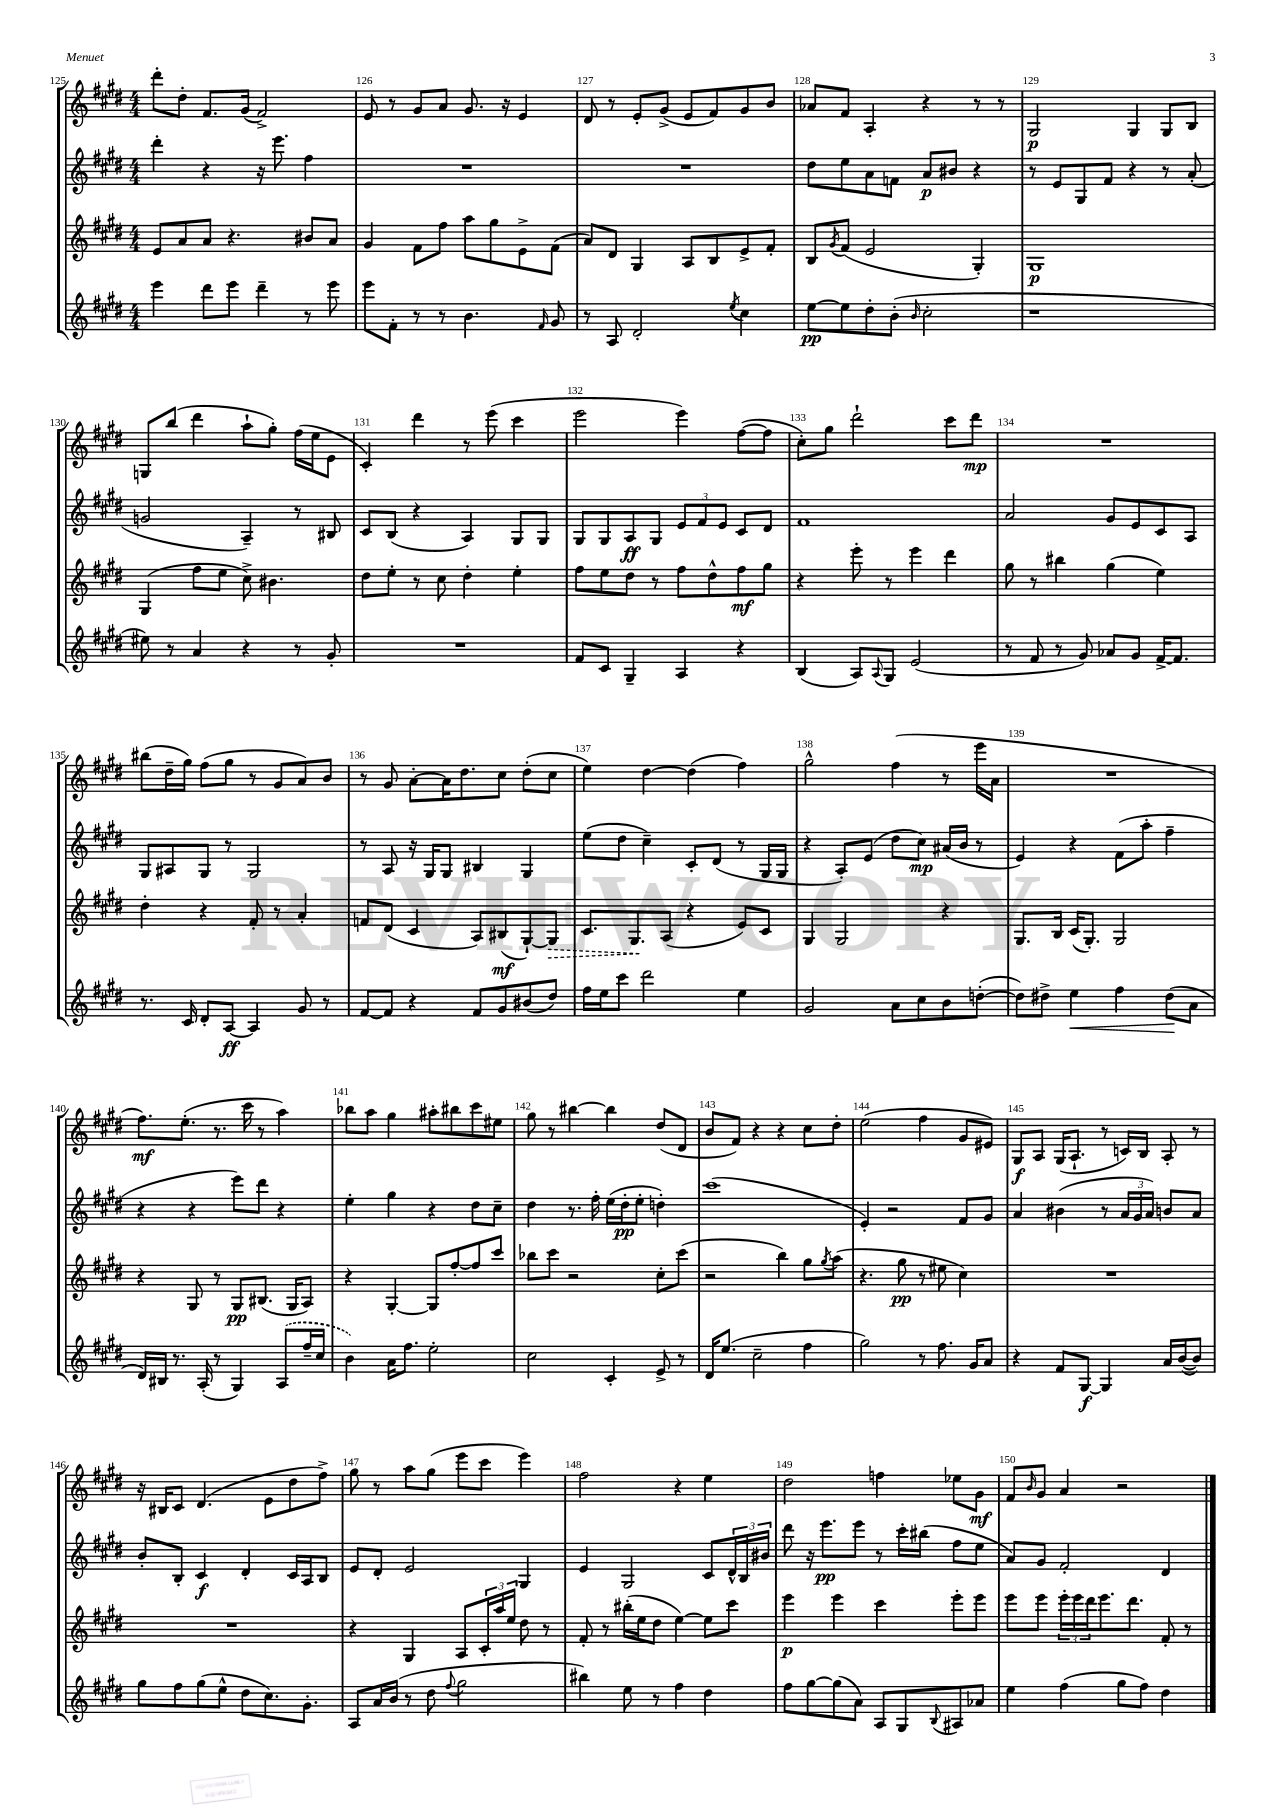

**kern	**kern	**kern	**kern
*staff4	*staff3	*staff2	*staff1
*clefG2	*clefG2	*clefG2	*clefG2
*k[f#c#g#d#]	*k[f#c#g#d#]	*k[f#c#g#d#]	*k[f#c#g#d#]
*M4/4	*M4/4	*M4/4	*M4/4
4eee\	8e/L	4ddd#'\	8ddd#'\L
.	8a/	.	8dd#'\J
8ddd#\L	8a/J	4r	8.f#/L
8eee\J	4.r	.	.
.	.	.	(16g#/Jk
4ddd#~\	.	16r	2f#^/)
.	.	8.eee\	.
8r	8b#/L	4ff#\	.
8eee\	8a/J	.	.
=	=	=	=
8eee\L	4g#/	1r	8e/
8f#'\J	.	.	8r
8r	8f#\L	.	8g#/L
8r	8ff#\J	.	8a/J
4.b\	8aa\L	.	8.g#/
.	8gg#\	.	.
.	.	.	16r
.	8e^\	.	4e/
16qqf#/	.	.	.
8g#/	(8f#\J	.	.
=	=	=	=
8r	8a/L)	1r	8d#/
8A/	8d#/J	.	8r
2d#'/	4G#/	.	8e'/L
.	.	.	(8g#^/J
.	8A/L	.	8e/L
.	8B/	.	8f#/)
8qee/	.	.	.
4cc#\	8e^/	.	8g#/
.	8f#'/J	.	8b/J
=	=	=	=
[8ee\L	8B/L	8dd#\L	8a-/L
.	8qg#/	.	.
8ee\]	(8f#/J	8ee\	8f#/J
8dd#'\	2e/	8a\	4A'/
(8b'\J	.	8f\J	.
16qqb/	.	.	.
2cc#'\	.	8a/L	4r
.	.	8b#/J	.
.	4G#'/)	4r	8r
.	.	.	8r
=	=	=	=
1r	1G#	8r	2G#/
.	.	8e/L	.
.	.	8G#/	.
.	.	8f#/J	.
.	.	4r	4G#/
.	.	8r	8G#/L
.	.	(8a'/	8B/J
=	=	=	=
8ee#\)	(4G#/	2g/	8G/L
8r	.	.	(8bb/J
4a/	8ff#\L	.	4ddd#\
.	8ee\J	.	.
4r	8cc#^\)	4A~/)	8aa`\L
.	4.b#\	.	8gg#'\J)
8r	.	8r	(16ff#\LL
.	.	.	16ee\J
8g#'/	.	8B#/	8e\J
=	=	=	=
1r	8dd#\L	8c#/L	4c#'/)
.	8ee'\J	(8B/J	.
.	8r	4r	4ddd#\
.	8cc#\	.	.
.	4dd#'\	4A/)	8r
.	.	.	(8eee\
.	4ee'\	8G#/L	4ccc#\
.	.	8G#/J	.
=	=	=	=
8f#/L	8ff#\L	8G#/L	2eee\
8c#/J	8ee\	8G#/	.
4G#~/	8dd#\J	8A/	.
.	8r	8G#/J	.
4A/	8ff#\L	12e/L	4eee\)
.	.	12f#/	.
.	8dd#^^\	.	.
.	.	12e/J	.
4r	8ff#\	8c#/L	([8ff#\L
.	8gg#\J	8d#/J	8ff#\]J
=	=	=	=
(4B/	4r	1f#	8cc#'\L)
.	.	.	8gg#\J
8A/L)	8eee'\	.	2ddd#`\
8qqA/	.	.	.
8G#/J	8r	.	.
(2e/	4eee\	.	.
.	4ddd#\	.	8ccc#\L
.	.	.	8ddd#\J
=	=	=	=
8r	8gg#\	2a/	1r
8f#/	8r	.	.
8r	4bb#\	.	.
8g#/)	.	.	.
8a-/L	(4gg#\	8g#/L	.
8g#/J	.	8e/	.
[16f#^/LK	4ee\)	8c#/	.
8.f#/]J	.	.	.
.	.	8A/J	.
=	=	=	=
8.r	4dd#'\	8G#/L	(8bb#\L
.	.	8A#/	16dd#~\L
16c#/	.	.	16gg#\JJ)
8d#'/L	4r	8G#/J	(8ff#\L
[8A/J	.	8r	8gg#\J
4A/]	8f#'/	2G#/	8r
.	8r	.	8g#/L
8g#/	4a'/	.	8a/)
8r	.	.	8b/J
=	=	=	=
[8f#/L	8f/L	8r	8r
8f#/]J	(8d#/J	8A/	8g#/
4r	4c#/	16r	[8a'\L
.	.	16G#/LK	.
.	.	8G#/J	16a\]K
.	.	.	8.dd#\
8f#/L	8A/L)	4B#/	.
8g#/	(8B#/	.	8cc#\J
(8b#/	[8G#`/)	4G#/	(8dd#'\L
8dd#/J)	8G#/]J	.	8cc#\J
=	=	=	=
16ff#\LL	8.c#/L	(8ee\L	4ee\)
16ee\J	.	.	.
8ccc#\J	.	8dd#\J	.
.	8.G#/	.	.
2ddd#\	.	4cc#~\)	[4dd#\
.	(8A/J	.	.
.	4r	8c#'/L	(4dd#\]
.	.	(8d#/J	.
4ee\	8e/L)	8r	4ff#\)
.	8c#/J	16G#/LL	.
.	.	16G#/JJ	.
=	=	=	=
2g#/	4G#/	4r	2gg#^^\
.	2G#/	8A'/L)	.
.	.	(8e/J	.
8a\L	.	8dd#\L	(4ff#\
8cc#\	.	8cc#\J)	.
8b\	4r	(16a#/LL	8r
.	.	16b/JJ	.
([8dd'\J	.	8r	16eee\LL
.	.	.	16a\JJ
=	=	=	=
8dd\]L)	8.G#/L	4e/)	1r
8dd#^\J	.	.	.
.	16B/Jk	.	.
4ee\	(16c#/LK	4r	.
.	8.G#'/J)	.	.
4ff#\	2G#/	(8f#\L	.
.	.	8aa'\J	.
(8dd#\L	.	4ff#~\	.
8a\J	.	.	.
=	=	=	=
16d#/LL)	4r	4r	8.ff#\L)
16B#/JJ	.	.	.
8.r	.	.	.
.	.	.	(8.ee'\J
.	8G#/	4r	.
(16A'/	.	.	.
8r	8r	.	8.r
4G#/)	8G#/L	8eee\L)	.
.	.	.	16ccc#\
.	(8.B#/J	8ddd#\J	8r
(8A/L	.	4r	4aa\)
.	16G#/LK	.	.
16ff#~/L	8A/J)	.	.
16cc#/JJ	.	.	.
=	=	=	=
4b\)	4r	4ee'\	8bb-\L
.	.	.	8aa\J
16a\LK	[4G#'/	4gg#\	4gg#\
8.ff#\J	.	.	.
2ee'\	8G#/]L	4r	8aa#'\L
.	[8ff#'/	.	8bb#\
.	8ff#/]	8dd#\L	8ccc#\
.	8ccc#/J	8cc#~\J	8ee#\J
=	=	=	=
2cc#\	8bb-\L	4dd#\	8gg#\
.	8ccc#\J	.	8r
.	2r	8.r	[4bb#\
.	.	16ff#'\	.
4c#'/	.	(16ee\LL	4bb#\]
.	.	16dd#'\J	.
.	.	8ee'\J	.
8e^/	8cc#'\L	4dd'\)	(8dd#/L
8r	(8ccc#\J	.	8d#/J
=	=	=	=
16d#/LK	2r	(1ccc#	8b/L
(8.ee/J	.	.	.
.	.	.	8f#/J)
2cc#~\	.	.	4r
.	4bb\)	.	4r
4ff#\	8gg#\L	.	8cc#\L
.	8qgg#/	.	.
.	(8aa\J	.	8dd#'\J
=	=	=	=
2gg#\)	4.r	4e'/)	(2ee\
.	.	2r	.
.	8gg#\	.	.
8r	8r	.	4ff#\
8.ff#\	8ee#\	.	.
.	4cc#\)	8f#/L	8g#/L
16g#/LK	.	.	.
8a/J	.	8g#/J	8e#/J)
=	=	=	=
4r	1r	4a/	8G#/L
.	.	.	8A/J
8f#/L	.	(4b#\	(16G#/LK
.	.	.	8.A`/J
[8G#/J	.	.	.
4G#/]	.	8r	8r
.	.	24a/LL	16c/LL)
.	.	24g#/	.
.	.	.	16B/JJ
.	.	24a/JJ)	.
16a/LL	.	8b/L	8A'/
([16b/J	.	.	.
8b/]J)	.	8a/J	8r
=	=	=	=
8gg#\L	1r	8b'/L	16r
.	.	.	16B#/LK
8ff#\	.	8B'/J	8c#/J
(8gg#\	.	4c#/	(4.d#/
8ee^^\J	.	.	.
8dd#\L	.	4d#'/	.
8.cc#\)	.	.	8e\L
.	.	16c#/LL	8dd#\
8.g#'\J	.	16A/J	.
.	.	8B/J	8ff#^\J)
=	=	=	=
8A/L	4r	8e/L	8gg#\
16a/L	.	8d#'/J	8r
(16b/JJ	.	.	.
8r	4G#/	2e/	8aa\L
8dd#\	.	.	(8gg#\J
8qqff#/	.	.	.
2gg#\	8A/L	.	8eee\L
.	24c#'/L	.	8ccc#\J
.	24aa/	.	.
.	24ee/JJ	.	.
.	8dd#\	4G#/	4eee\)
.	8r	.	.
=	=	=	=
4bb#\)	8f#'/	4e/	2ff#\
.	8r	.	.
8ee\	(16bb#'\LL	2G#/	.
.	16ee\J	.	.
8r	8dd#\J	.	.
4ff#\	[4ee\)	.	4r
4dd#\	8ee\]L	8c#/L	4ee\
.	8ccc#\J	24d#^^/L	.
.	.	24B/	.
.	.	24b#/JJ	.
=	=	=	=
8ff#\L	4eee\	8ddd#\	2dd#\
[8gg#\	.	16r	.
.	.	8.eee\L	.
(8gg#\]	4eee\	.	.
8a\J)	.	8eee\J	.
8A/L	4ccc#\	8r	4ff\
8G#/	.	16ccc#'\LL	.
.	.	(16bb#\JJ	.
8qqB/	.	.	.
8A#/	8eee'\L	8ff#\L	8ee-\L
8a-/J	8eee\J	8ee\J	8g#\J
=	=	=	=
4ee\	8eee\L	8a/L)	8f#/L
.	.	.	16qqb/
.	8eee\J	8g#/J	8g#/J
(4ff#\	24eee'\LL	2f#'/	4a/
.	24eee\	.	.
.	24ddd#\J	.	.
.	8.eee\	.	.
8gg#\L	.	.	2r
.	8.ddd#\J	.	.
8ff#\J)	.	.	.
4dd#\	8f#'/	4d#/	.
.	8r	.	.
==	==	==	==
*-	*-	*-	*-
